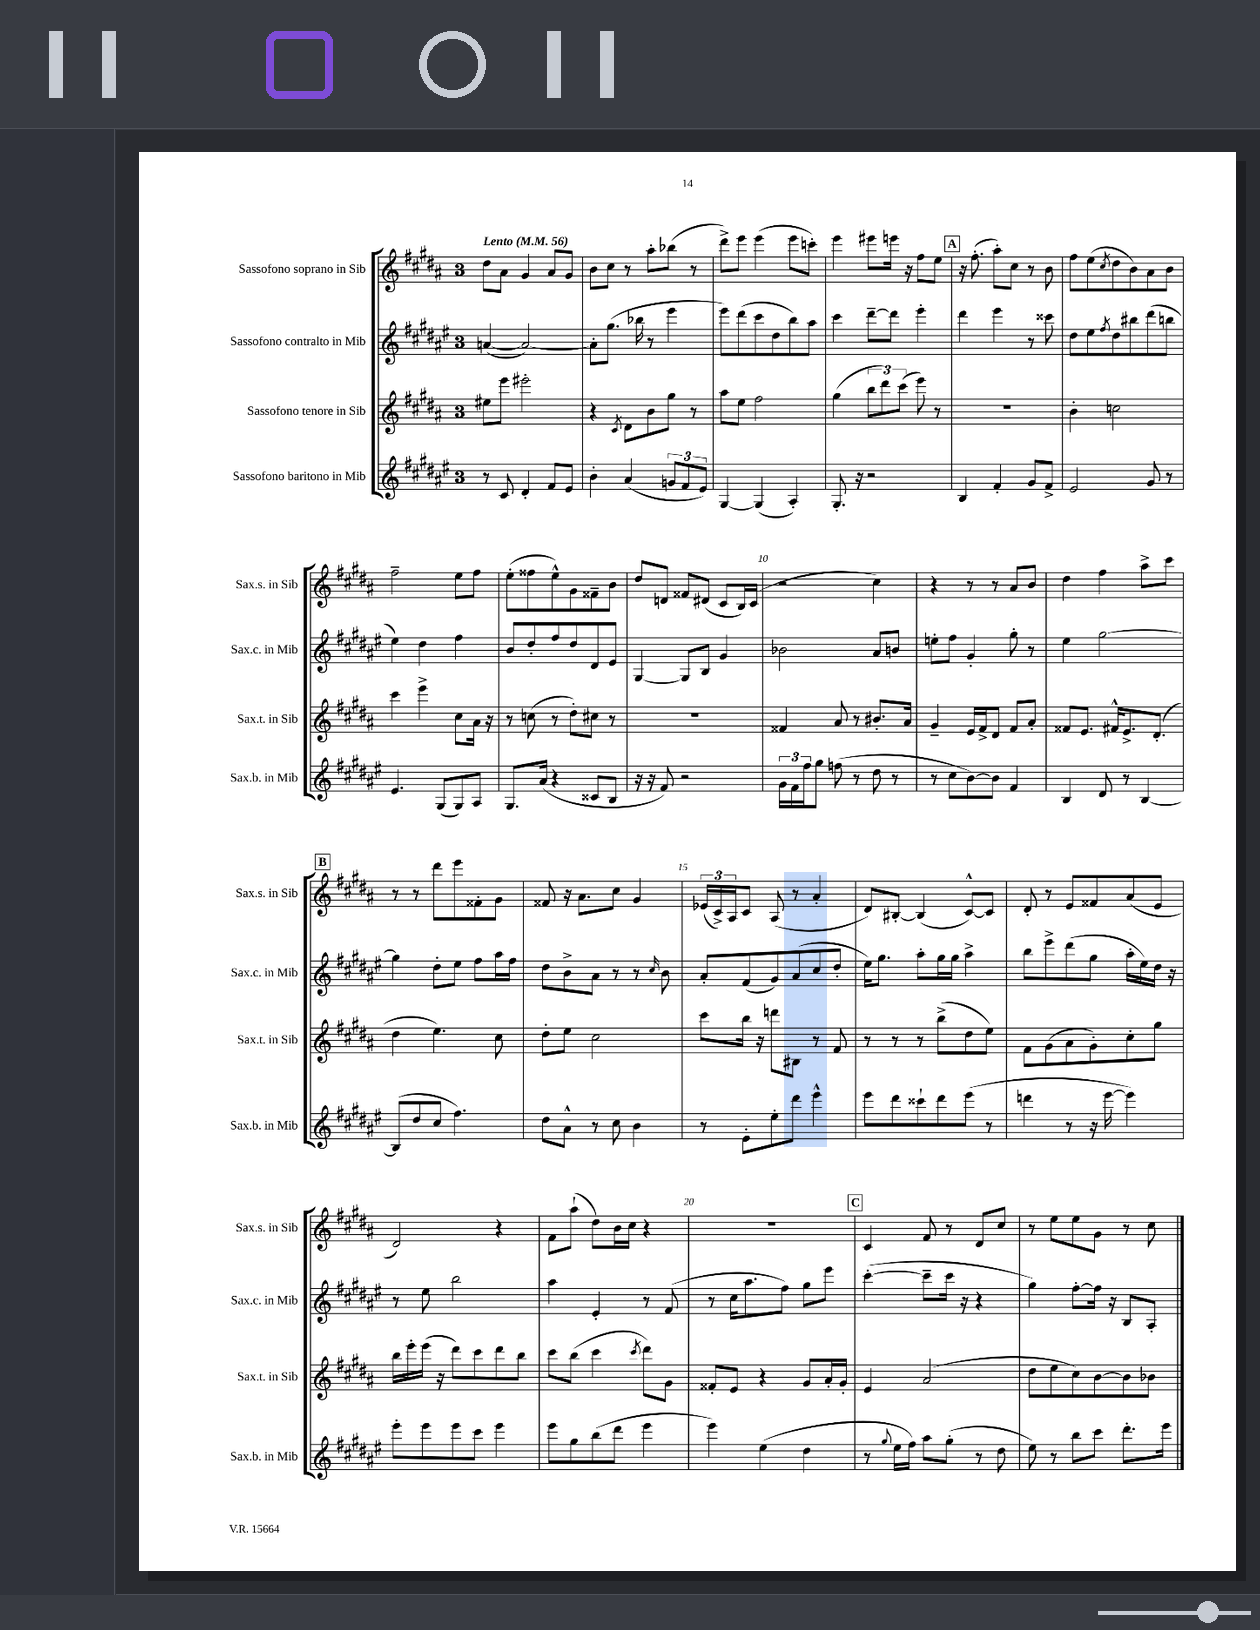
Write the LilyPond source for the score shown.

<<
\new StaffGroup <<
\new Staff = "s0" \with { instrumentName = "Sassofono soprano in Sib" shortInstrumentName = "Sax.s. in Sib" } {
    \clef treble \key b \major \once \override Staff.TimeSignature.style = #'single-digit \time 3/4 \tempo "Lento" 4 = 56
    dis''8 ais'8 gis'4 ais'8 gis'8 |
    b'8 cis''8 r8 ais''8-. bes''8( r8 |
    dis'''8->) e'''8 e'''4( e'''8 c'''8-.) |
    e'''4 eis'''8 e'''16 r16 fis''8 e''8 |
    \mark \markup { \box "A" } r16 fis''8.-.( ais''8-.) cis''8 r8 b'8 |
    fis''8 e''8( \acciaccatura { cis''8 } dis''8 b'8) ais'8 b'8 |
    fis''2-- e''8 fis''8 |
    e''8-.( fisis''8 e''8-^) gis'8 fisis'8-- b'8 |
    dis''8 d'8 fisis'8 dis'8( cis'8 b16) cis'16( |
    r2 cis''4) |
    r4 r8 r8 ais'8 b'8 |
    dis''4 fis''4 ais''8-> cis'''8 |
    \mark \markup { \box "B" } r8 r8 dis'''8 e'''8 fisis'8-. gis'8 |
    fisis'8 r16 ais'8. cis''8 gis'4 |
    \tuplet 3/2 { ees'16( cis'16->) ais16 } cis'8 ais8( r8 ais'4-. |
    dis'8) bis8~-. bis4( cis'8~-^) cis'8 |
    dis'8-. r8 e'8 fisis'8 ais'8( e'8 |
    dis'2) r4 |
    fis'8 ais''8-!( dis''8) b'16 cis''16 r4 |
    R2. |
    \mark \markup { \box "C" } cis'4 fis'8 r8 dis'8 cis''8 |
    r8 e''8 e''8 gis'8 r8 cis''8 \bar "|." |
}
\new Staff = "s1" \with { instrumentName = "Sassofono contralto in Mib" shortInstrumentName = "Sax.c. in Mib" } {
    \clef treble \key fis \major \once \override Staff.TimeSignature.style = #'single-digit \time 3/4
    a'4~( a'2~) |
    a'8-. gis''8.( bes''16 r8 eis'''4 |
    eis'''8) dis'''8( cis'''8 dis''8 b''8) ais''8 |
    cis'''4 dis'''8~-- dis'''8 eis'''4-. |
    \mark \markup { \box "A" } dis'''4 eis'''4 r8 cisis'''8 |
    dis''8 eis''8 \acciaccatura { fis''8 } dis''8 bis''8 dis'''8( b''8 |
    eis''4) dis''4 fis''4 |
    b'8 dis''8-. fis''8 dis''8 dis'8 eis'8 |
    gis4~ gis8 b8 gis'4 |
    bes'2 ais'8 b'8 |
    e''8-. fis''8 gis'4-. gis''8-. r8 |
    eis''4 gis''2~ |
    \mark \markup { \box "B" } gis''4 dis''8-. eis''8 fis''8 ais''16 fis''16 |
    dis''8 b'8-> ais'8 r8 r8 \grace { cis''16 } b'8 |
    ais'8-. fis'8( gis'8) ais'8( cis''8 dis''8-. |
    eis''16) gis''8. ais''8-. gis''16 gis''16 ais''4-> |
    b''8 eis'''8-> dis'''8( gis''8 ais''16-. eis''16) dis''16 r16 |
    r8 eis''8 b''2 |
    ais''4 eis'4-. r8 fis'8( |
    r8 cis''16 ais''8. fis''8) gis''8 eis'''8 |
    \mark \markup { \box "C" } cis'''4~-.( cis'''8-- cis'''16 r16 r4 |
    gis''4) fis''8~-. fis''16 r16 b8 ais8-. \bar "|." |
}
\new Staff = "s2" \with { instrumentName = "Sassofono tenore in Sib" shortInstrumentName = "Sax.t. in Sib" } {
    \clef treble \key b \major \once \override Staff.TimeSignature.style = #'single-digit \time 3/4
    eis''8 e'''8 eis'''2-. |
    r4 \acciaccatura { cis'8 } dis'8 b'8 gis''8 r8 |
    ais''8 e''8 fis''2 |
    gis''4( \tuplet 3/2 { b''8 dis'''8) cis'''8( } e'''8) r8 |
    \mark \markup { \box "A" } R2. |
    b'4-. c''2 |
    cis'''4 e'''4-> cis''8 ais'16 r16 |
    r8 c''8( r8 dis''8-.) cis''8 r8 |
    R2. |
    fisis'4 ais'8 r8 bis'8.-. ais'16 |
    gis'4-- e'16 fis'16-> dis'8 fis'8 ais'8-. |
    fisis'8 e'8. fis'16-^ e'8.-> dis'8.-.( |
    \mark \markup { \box "B" } dis''4 e''4.) cis''8 |
    dis''8-. e''8 cis''2 |
    cis'''8 b''16 r16 d'''8 bis8 r8 fis'8 |
    r8 r8 r8 b''8->( dis''8 e''8) |
    fis'8 gis'8( ais'8 gis'8-.) cis''8-. gis''8 |
    b''16 e'''16-. e'''16( r16 dis'''8) cis'''8 dis'''8 b''8 |
    cis'''8 b''8( cis'''4 \acciaccatura { cis'''8 } dis'''8) gis'8 |
    fisis'8-. e'8 r4 gis'8 ais'16-. gis'16-. |
    \mark \markup { \box "C" } e'4 ais'2( |
    dis''8 e''8 cis''8) b'8~ b'8 bes'8 \bar "|." |
}
\new Staff = "s3" \with { instrumentName = "Sassofono baritono in Mib" shortInstrumentName = "Sax.b. in Mib" } {
    \clef treble \key fis \major \once \override Staff.TimeSignature.style = #'single-digit \time 3/4
    r8 cis'8 dis'4-. fis'8 eis'8 |
    b'4-. ais'4( \tuplet 3/2 { g'8 fis'8 eis'8) } |
    gis4~ gis4( ais4-.) |
    gis8.-. r16 r2 |
    \mark \markup { \box "A" } b4 fis'4-. gis'8 fis'8-> |
    eis'2 gis'8 r8 |
    eis'4. gis8( gis8) ais8 |
    gis8. ais'16( r4 cisis'8 b8 |
    r16 r16 fis'8) r2 |
    \tuplet 3/2 { gis'16 fis'16 fis''16 } gis''8 f''8( r8 dis''8 r8 |
    r8 cis''8 b'8~) b'8 fis'4 |
    b4 dis'8 r8 b4~ |
    \mark \markup { \box "B" } b8( dis''8 cis''8 fis''4.) |
    dis''8 ais'8-^ r8 cis''8 b'4 |
    r8 eis'8-. eis''8-. dis'''8 eis'''4-^ |
    eis'''8 dis'''8 cisis'''8-! dis'''8 eis'''8( r8 |
    d'''4 r8 r16 eis'''16~ eis'''4) |
    eis'''8-. eis'''8 eis'''8 cis'''8 eis'''4 |
    eis'''8 gis''8 b''8( dis'''8 eis'''4 |
    eis'''4) eis''4( dis''4 |
    \mark \markup { \box "C" } r8 \appoggiatura { gis''8 } eis''16 fis''16) ais''8 gis''8-.( r8 dis''8 |
    eis''8) r8 b''8 cis'''8 dis'''8.-. eis'''16 \bar "|." |
}
>>
>>
\layout { \context { \Score \override BarNumber.break-visibility = ##(#f #t #t) barNumberVisibility = #(every-nth-bar-number-visible 5) } }
